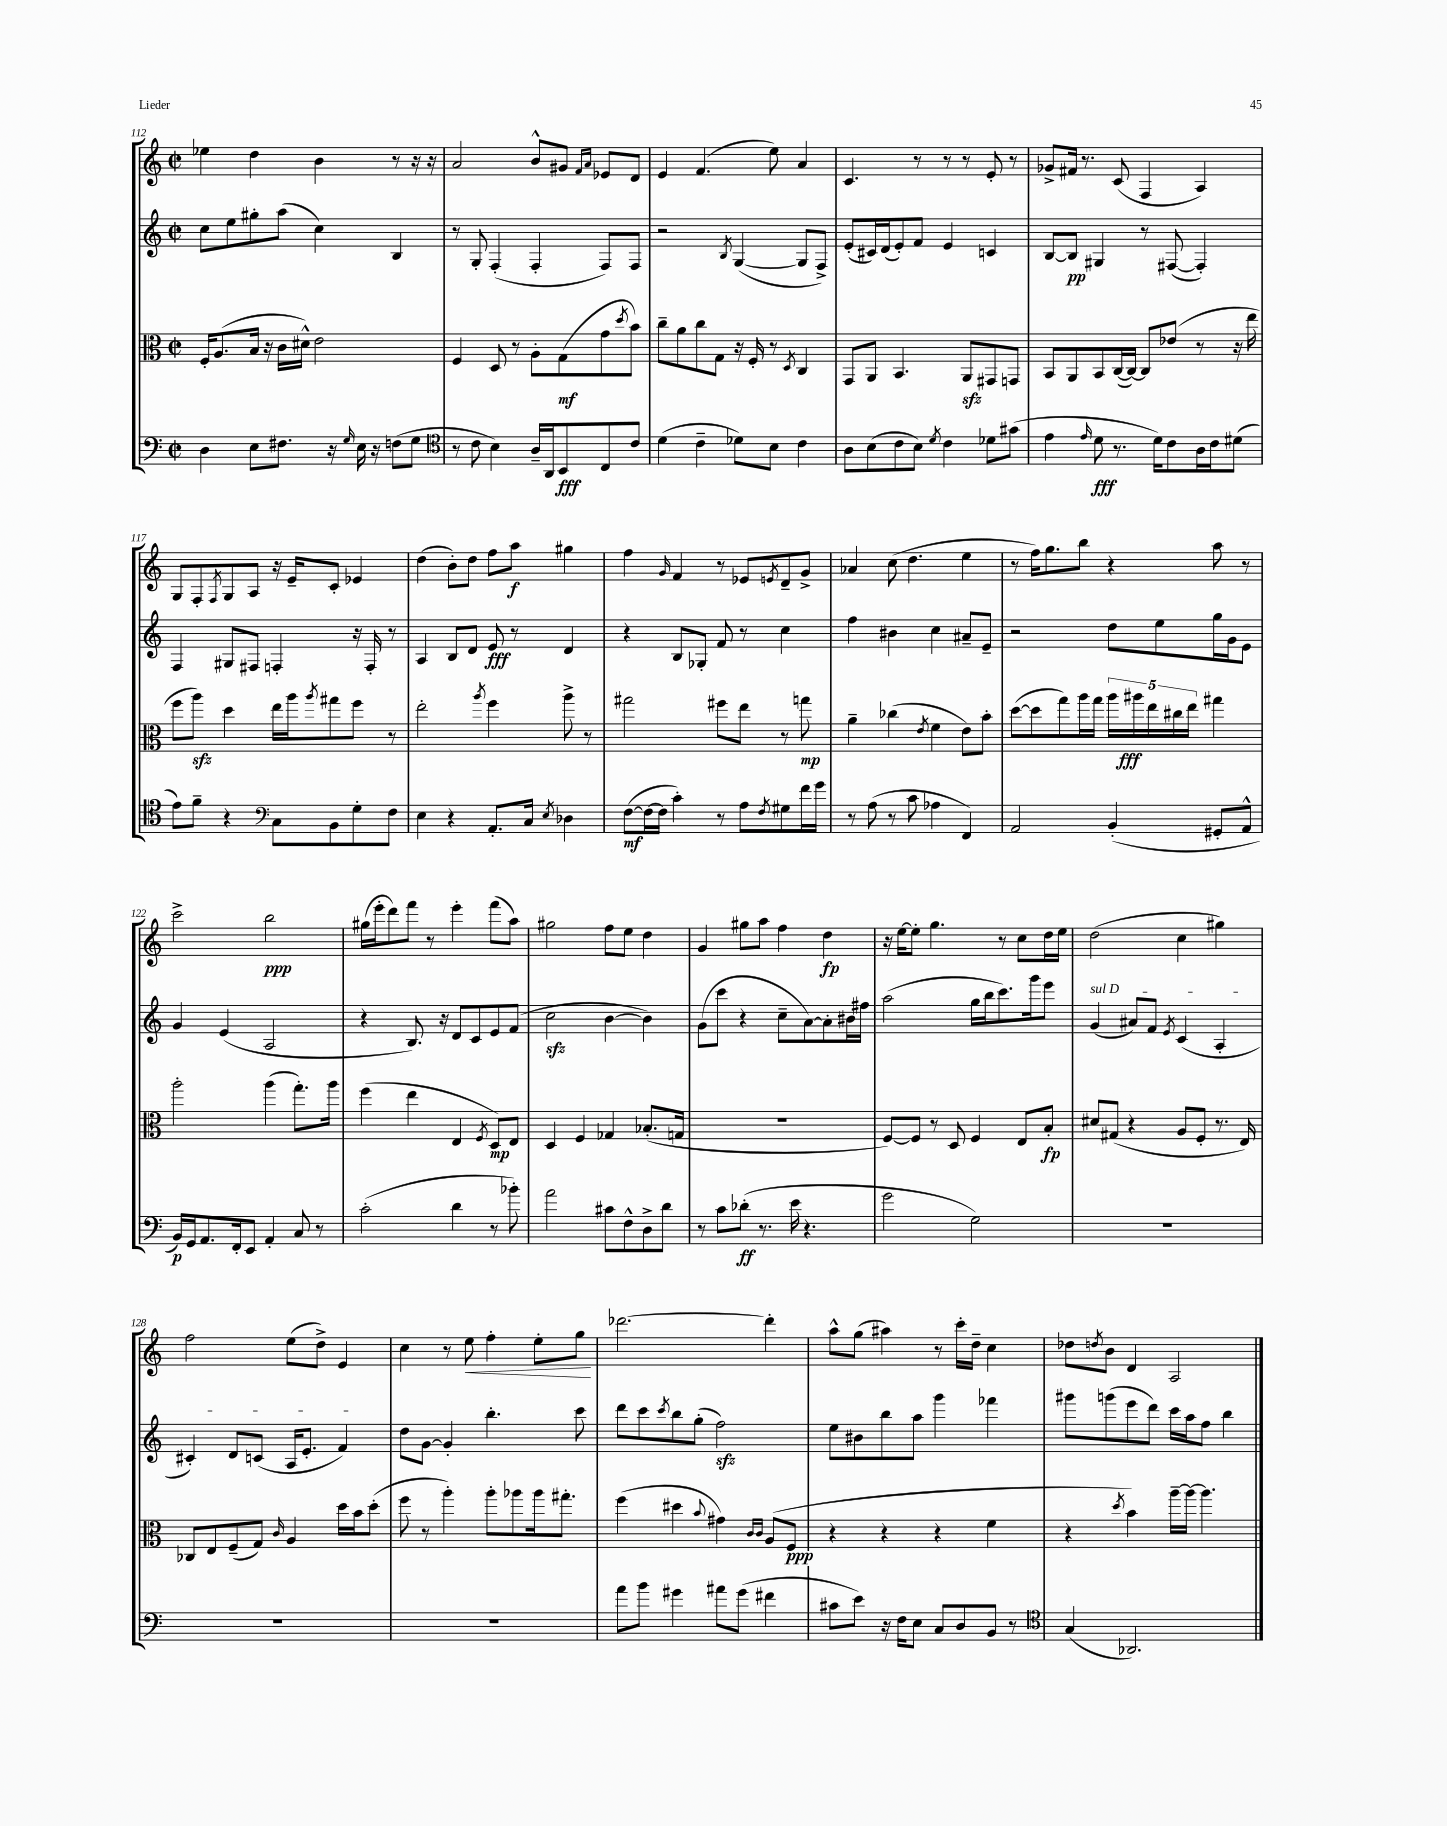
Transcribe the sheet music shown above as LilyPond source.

<<
\new StaffGroup <<
\new Staff = "s0" {
    \clef treble \key c \major \defaultTimeSignature \time 2/2
    ees''4 d''4 b'4 r8 r16 r16 |
    a'2 b'8-^ gis'8 \grace { f'16 a'16 } ees'8 d'8 |
    e'4 f'4.( e''8) a'4 |
    c'4. r8 r8 r8 e'8-. r8 |
    ges'8-> fis'16 r8. c'8( f4 a4) |
    g8 f8-. \acciaccatura { f8 } g8 a8 r16 e'16-- c'8-. ees'4 |
    d''4( b'8-.) d''8 f''8 a''8\f gis''4 |
    f''4 \grace { g'16 } f'4 r8 ees'8 \acciaccatura { e'8 } d'8-- g'8-> |
    aes'4 c''8( d''4. e''4 |
    r8 f''16) g''8. b''8 r4 a''8 r8 |
    c'''2-> b''2\ppp |
    gis''16( e'''16-. d'''8) f'''8 r8 e'''4-. f'''8( a''8) |
    gis''2 f''8 e''8 d''4 |
    g'4 gis''8 a''8 f''4 d''4\fp |
    r16 e''16~ e''8-. g''4. r8 c''8 d''16 e''16 |
    d''2( c''4 gis''4) |
    f''2 e''8( d''8->) e'4 |
    c''4 r8 e''8\< f''4-. e''8-. g''8\! |
    des'''2.~ des'''4-. |
    a''8-^ g''8( ais''4) r8 c'''16-. d''16-- c''4 |
    des''8 \acciaccatura { d''8 } b'8 d'4 a2 \bar "|." |
}
\new Staff = "s1" {
    \clef treble \key c \major \defaultTimeSignature \time 2/2
    c''8 e''8 gis''8-. a''8( c''4) b4 |
    r8 g8-. f4-.( f4-. f8) f8 |
    r2 \acciaccatura { b8 } g4~( g8 f8->) |
    e'8-.( cis'16) d'16( e'8-.) f'8 e'4 c'4 |
    b8~ b8\pp gis4 r8 fis8~( fis4-.) |
    f4 gis8 fis8 f4-. r16 f16-. r8 |
    a4 b8 d'8 e'8\fff r8 d'4 |
    r4 b8 ges8-. f'8 r8 c''4 |
    f''4 bis'4 c''4 ais'8-- e'8-- |
    r2 d''8 e''8 g''16 g'16 e'8 |
    g'4 e'4( a2 |
    r4 b8.) r16 d'8 c'8 e'8 f'8( |
    c''2\sfz b'4~ b'4) |
    g'8( c'''8 r4 c''8-- a'8~) a'8-. bis'16 fis''16 |
    a''2( g''16 b''16 c'''8.) g'''16 e'''8 |
    \once \override TextSpanner.bound-details.left.text = \markup { \italic "sul D" } g'4\startTextSpan( ais'8) f'8 \acciaccatura { e'8 } c'4( a4-. |
    cis'4-.) d'8 c'8( a16 e'8.-. f'4\stopTextSpan) |
    d''8 g'8~ g'4-. b''4.-. c'''8 |
    d'''8 c'''8 \acciaccatura { c'''8 } b''8 g''8-.( f''2\sfz) |
    e''8 bis'8 b''8 a''8 g'''4 fes'''4 |
    gis'''8 g'''8( e'''8 d'''8) c'''16 a''16 f''8 b''4 \bar "|." |
}
\new Staff = "s2" {
    \clef alto \key c \major \defaultTimeSignature \time 2/2
    f16-. a8.( b16 r16 c'16 dis'16-^) e'2 |
    f4 d8 r8 a8-. g8\mf( g'8 \acciaccatura { d''8 } b'8) |
    c''8-- a'8 c''8 g8 r16 f16-. r8 \acciaccatura { d8 } c4 |
    g,8 a,8 b,4. a,8\sfz gis,8 g,8 |
    b,8 a,8 b,8 c16~( c16~) c8 ees'8( r8 r16 e''16 |
    f''8 a''8\sfz) d''4 e''16 a''16 \acciaccatura { a''8 } gis''8 f''8 r8 |
    e''2-. \acciaccatura { a''8 } f''4 a''8-> r8 |
    gis''2 fis''8 e''8 r8 g''8\mp |
    a'4-- ces''4( \acciaccatura { e'8 } f'4 e'8) b'8-. |
    d''8~( d''8 g''8) a''16 g''16 \tuplet 5/4 { a''16 ais''16\fff e''16 cis''16 e''16 } gis''4 |
    a''2-. a''4( g''8.-.) a''16 |
    f''4( e''4 e4 \acciaccatura { f8 } d8\mp) e8 |
    d4 f4 ges4 bes8.-.( g16 |
    R1 |
    f8~) f8 r8 d8 f4 e8 b8-.\fp |
    dis'8 gis8( r4 a8 f8-. r8. e16) |
    ces8 e8 f8--( g8) \grace { c'16 } a4 d''16 b'16 d''8-.( |
    f''8 r8 a''4-.) a''8-. aes''8 aes''16 gis''8.-. |
    f''4( dis''4 \appoggiatura { b'8 } gis'4) \grace { c'16 c'16 } a8( f8\ppp |
    r4 r4 r4 f'4 |
    r4 \acciaccatura { d''8 } b'4) a''16~-- a''16~ a''4. \bar "|." |
}
\new Staff = "s3" {
    \clef bass \key c \major \defaultTimeSignature \time 2/2
    d4 e8 fis8. r16 \grace { g16 } e16 r16 f8( g8 |
    \clef tenor r8 c'8 b4) a16-- a,16 b,8\fff c8 c'8 |
    d'4( c'4-- des'8) b8 c'4 |
    a8 b8( c'8 b8) \acciaccatura { d'8 } c'4 des'8 gis'8( |
    e'4 \grace { e'16 } d'8\fff r8. d'16) c'8 a16 c'16 dis'8( |
    e'8) f'8-- r4 \clef bass c8 b,8 g8-. f8 |
    e4 r4 a,8.-. c16 \acciaccatura { e8 } des4 |
    f8~\mf( f16~ f16 c'4-.) r8 a8 \acciaccatura { f8 } gis8 f'16 g'16 |
    r8 a8( r8 c'8 aes4 f,4) |
    a,2 b,4-.( gis,8-. a,8-^ |
    b,16\p) g,16 a,8. f,16-. e,8 a,4-. c8 r8 |
    c'2-.( d'4 r8 bes'8-.) |
    a'2 cis'8 f8-^ d8-> d'8 |
    r8 c'8 des'8-.\ff( r8. e'16 r4. |
    g'2 g2) |
    R1 |
    R1 |
    R1 |
    a'8 b'8 gis'4 ais'8 gis'8( fis'4 |
    cis'8 e'8) r16 f16 e8 c8 d8 b,8 r8 |
    \clef tenor g4( aes,2.) \bar "|." |
}
>>
>>
\layout { \context { \Score currentBarNumber = #112 } }
